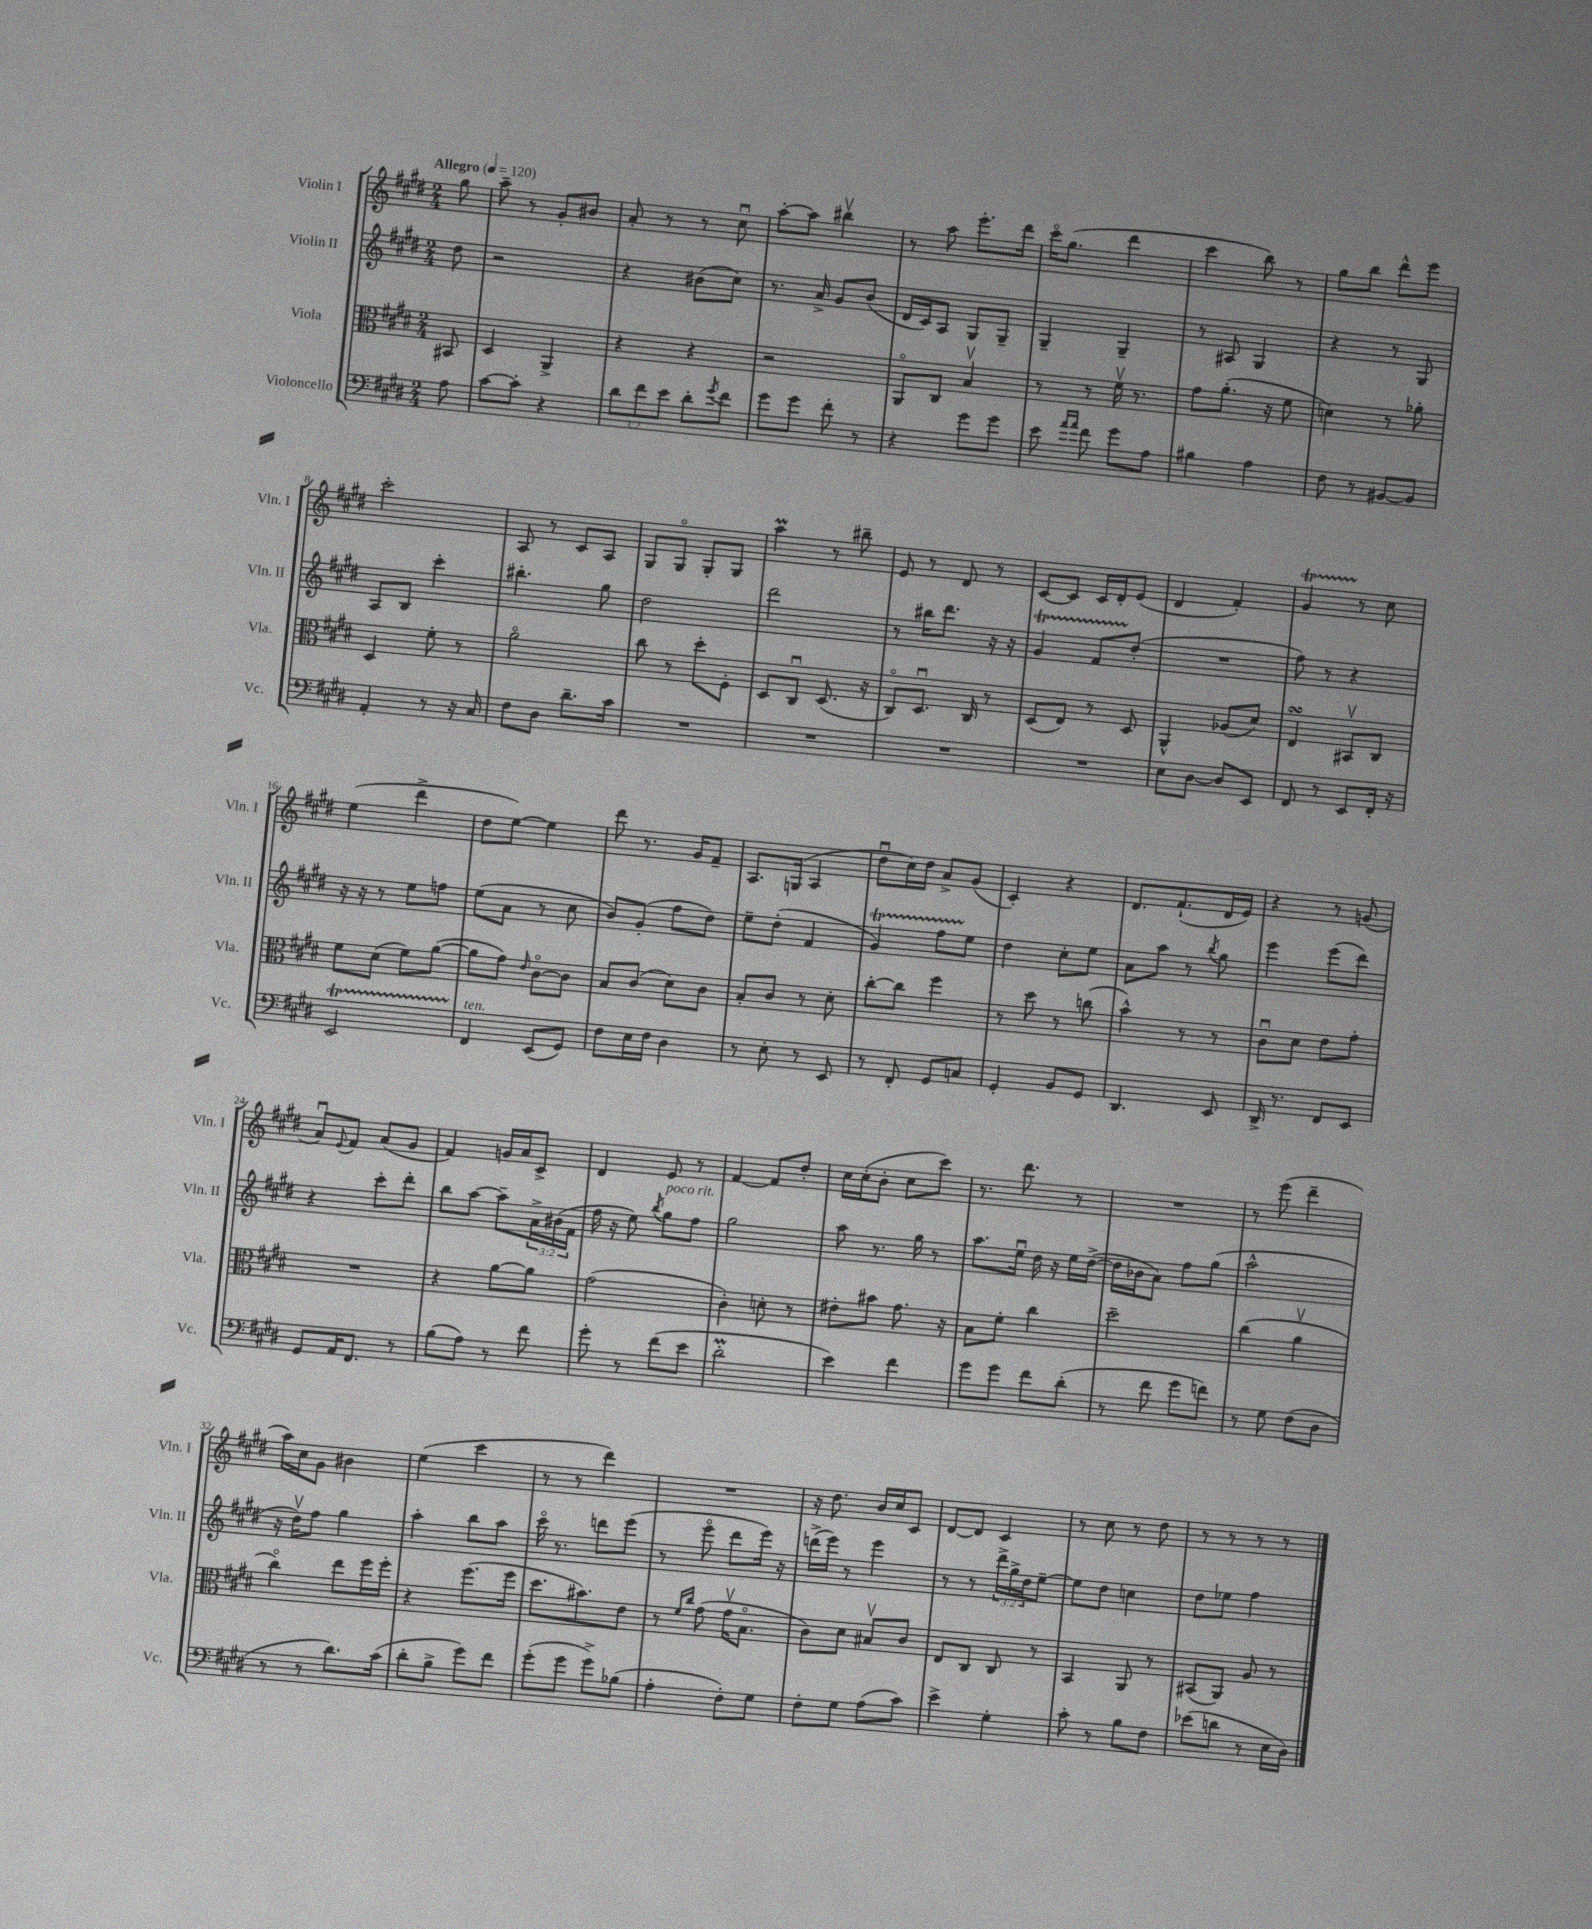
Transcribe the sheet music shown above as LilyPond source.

<<
\new StaffGroup <<
\new Staff = "s0" \with { instrumentName = "Violin I" shortInstrumentName = "Vln. I" } {
    \clef treble \key e \major \numericTimeSignature \time 2/4 \partial 8 \tempo "Allegro" 4 = 120
    gis''8 |
    a''8-- r8 gis'8-. bis'8 |
    a'8-. r8 r8 cis''8\downbow |
    a''8~-. a''8 bis''4\upbow |
    r8 a''8 e'''8.-. dis'''16 |
    cis'''16\flageolet gis''8.( dis'''4 |
    cis'''4 b''8) r8 |
    gis''8 b''8 dis'''8-^ e'''8 |
    cis'''2-. |
    a8 r8 cis'8 a8 |
    gis8 gis8\flageolet gis8-. gis8 |
    a''4\prall r8 bis''8-- |
    e'8 r8 dis'8 r8 |
    cis'8~ cis'8 cis'16 dis'16-. e'8( |
    dis'4 fis'4-.) |
    gis'4\startTrillSpan r8\stopTrillSpan cis''8 |
    e''4( dis'''4-> |
    dis''8 e''8~) e''4 |
    dis'''8 r8. gis'16 fis'8-- |
    a8. g16( a4 |
    dis''8\downbow cis''16) dis''16 a'8-> gis'8( |
    cis'4-.) r4 |
    dis'8. fis'8.-!( dis'16 e'16) |
    r4 r8 g'8( |
    a'8\downbow) \appoggiatura { e'8 } fis'8 a'8( gis'8 |
    fis'4) g'16 a'16 cis'8-> |
    dis'4 e'8 r8 |
    fis'4~ fis'8 dis''8-. |
    cis''16 cis''16-.( b'8-. cis''8 cis'''8) |
    r8. dis'''8. r8 |
    R2 |
    r8 e'''8( dis'''4-- |
    a''16) cis''16 gis'8 bis'4 |
    e''4( cis'''4 |
    r8 r8 dis'''4) |
    R2 |
    r16 dis''8. b'16 cis''16 cis'8 |
    dis'8~ dis'8 cis'4 |
    r8 cis''8 r8 dis''8 |
    r8 r8 r8 r8 \bar "|." |
}
\new Staff = "s1" \with { instrumentName = "Violin II" shortInstrumentName = "Vln. II" } {
    \clef treble \key e \major \numericTimeSignature \time 2/4 \override Staff.TupletNumber.text = #tuplet-number::calc-fraction-text \partial 8
    dis''8 |
    r2 |
    r4 bis'8( cis''8) |
    r8. a'16-> gis'8 b'8( |
    dis'16 cis'16) a8 gis8 gis8-- |
    gis4-- gis4-- |
    r8 ais8 gis4 |
    r4 r8 gis8 |
    a8 b8 cis'''4-. |
    bis''4.-. gis''8 |
    dis''2 |
    dis'''2 |
    r8 bis''16 dis'''8. r16 r16 |
    gis'4\startTrillSpan fis'8 dis''8-.\stopTrillSpan( |
    R2 |
    fis''8) r8 r4 |
    r16 r16 r8 e''8 f''8 |
    e''8( a'8 r8 cis''8 |
    b'8) gis'8-.( fis''8 dis''8) |
    e''8-- dis''8-.( fis'4 |
    gis'4\startTrillSpan) fis''8 e''8\stopTrillSpan |
    dis''4 cis''8-. e''8 |
    a'8 a''8 r8 \acciaccatura { b''8 } gis''8 |
    e'''4 e'''8( dis'''8) |
    r4 cis'''8-. dis'''8-. |
    b''8 a''8~ a''8-- \tuplet 3/2 { a'16-> bis'16( fis'16 } |
    fis''16 r16 e''8) \acciaccatura { b''8 } gis''8^\markup { \italic "poco rit." } fis''8 |
    gis''2 |
    a''8 r8. gis''16 r8 |
    a''8. e''16\downbow dis''16 r16 e''16 dis''16~->( |
    dis''16 bes'16 a'8) fis''8 gis''8( |
    a''2-^ |
    r16 dis''16\upbow) fis''8 gis''4 |
    a''4-. b''8 a''8 |
    cis'''16\flageolet r8. d'''8 e'''8( |
    r8 e'''8\flageolet dis'''8 e'''16) r16 |
    d'''16->( e'''16) r8 e'''4 |
    r8 r8 \tuplet 3/2 { dis'''16-> gis''16-> dis''16 } e''8~-- |
    e''8 dis''8 c''4 |
    dis''8 ees''8 fis''4 \bar "|." |
}
\new Staff = "s2" \with { instrumentName = "Viola" shortInstrumentName = "Vla." } {
    \clef alto \key e \major \numericTimeSignature \time 2/4 \partial 8
    bis,8 |
    dis4 a,4-> |
    r4 r4 |
    r2 |
    a,8\flageolet cis8 b4\upbow |
    r8 r8 fis'16\upbow r8. |
    gis'8 a'8.-.( r16 fis'8 |
    d'4) r8 aes'8-. |
    dis4 fis'8-. r8 |
    a'2\flageolet |
    cis''8 r8 dis''8-. fis8-. |
    dis8 cis8\downbow dis8.( r16 |
    cis8\flageolet) dis8.\downbow cis16 r8 |
    dis8( e8) r8 dis8 |
    a,4-^ aes8( dis'8) |
    e4\turn bis,8\upbow cis8 |
    fis'8 dis'8( fis'8) a'8~( |
    a'8 gis'8) \grace { e'16 } cis'8~\flageolet cis'8 |
    b8 cis'8( dis'8) cis'8 |
    b8-. cis'8 r8 dis'8-. |
    cis''8~-. cis''8 fis''4 |
    r8 dis''8 r8 c''8( |
    b'4-^) r8 r8 |
    cis'8\downbow dis'8 e'8 gis'8-. |
    R2 |
    r4 a'8~ a'8 |
    gis'2( |
    cis'4-.) d'8-. r8 |
    eis'8-. bis'8 gis'8. r16 |
    b8 fis'8-. cis''4 |
    dis''2-- |
    cis''4( a'4\upbow |
    cis''4\flageolet) e''8 fis''16 fis''16-. |
    r4 fis''8.( fis''16 |
    dis''8. bis'8.) e'8 |
    r8 \grace { fis'16 cis''16 } gis'8( gis'16\upbow b8.\flageolet |
    cis'8) dis'8 bis8\upbow cis'8 |
    e8 cis8 cis8 r8 |
    b,4 a,8 r8 |
    bis,8( a,8) a8 r8 \bar "|." |
}
\new Staff = "s3" \with { instrumentName = "Violoncello" shortInstrumentName = "Vc." } {
    \clef bass \key e \major \numericTimeSignature \time 2/4 \override Staff.TupletNumber.text = #tuplet-number::calc-fraction-text \partial 8
    a8 |
    cis'8~ cis'8-. r4 |
    \tuplet 3/2 { dis'8 fis'8 e'8 } dis'8-. \acciaccatura { gis'8 } fis'8 |
    gis'8 gis'8 fis'8-. r8 |
    r4 gis'8 gis'8 |
    e'8 \grace { a'16 a'16 } fis'8 gis'8 a8 |
    bis4 a4 |
    fis8 r8 bis,8~ bis,8 |
    a,4-. r8 r16 cis16 |
    fis8 dis8 dis'8.-- cis'16 |
    R2 |
    R2 |
    R2 |
    R2 |
    e8 dis8~ dis8 e,8 |
    fis,8 r8 e,8 fis,16-. r16 |
    e,2\startTrillSpan |
    fis,4\stopTrillSpan^\markup { \italic "ten." } e,8( gis,8) |
    fis8 e16 fis16 dis4 |
    r8 e8-. r8 e,8 |
    r8 fis,8-. gis,8 c8 |
    gis,4-. b,8 gis,8 |
    dis,4. e,8 |
    dis,16-> r8. fis,8 e,8 |
    gis,8 a,16 fis,8. r8 |
    b8( a8) r8 fis'8 |
    gis'8-. r8 fis'8( e'8 |
    dis'2-.\prall |
    e'4) fis'4 |
    gis'8 gis'8 fis'8 dis'8-.( |
    r8 fis'8 gis'8 f'8) |
    r8 gis8 fis8( dis8 |
    r8 r8 dis'8.) cis'16( |
    dis'8-. b8-> gis'8) fis'8 |
    gis'8-.( gis'8 gis'8->) bes8( |
    a4-. fis8-.) gis8 |
    fis8-. gis8 a8( cis'8) |
    e'4-> gis4-. |
    cis'8-. r8 b8 fis8 |
    ees'8( d'8 r8 e16 dis16) \bar "|." |
}
>>
>>
